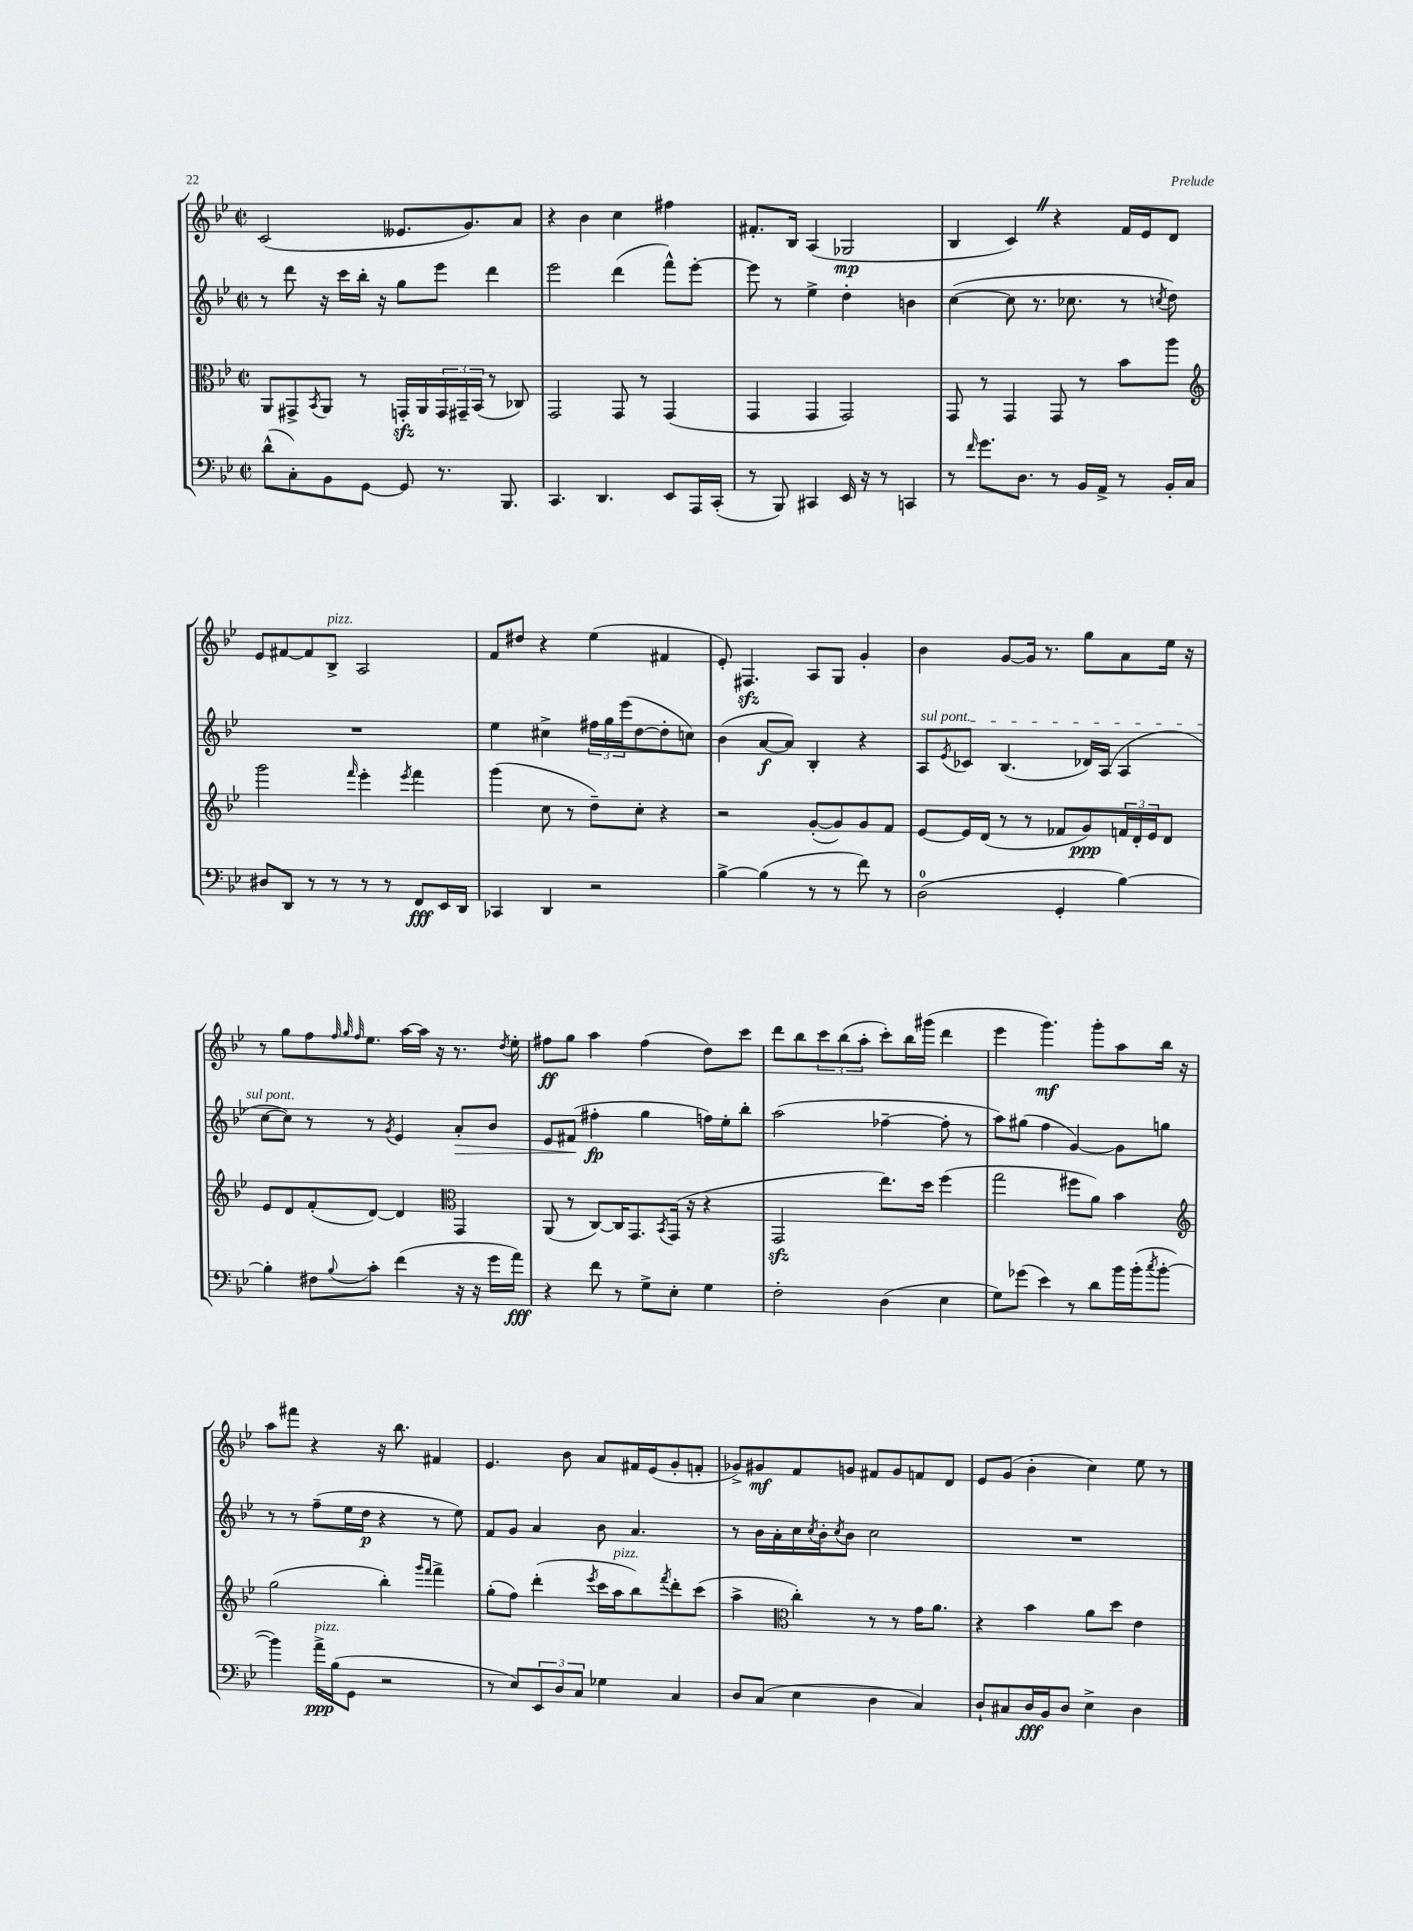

**kern	**kern	**kern	**kern
*staff4	*staff3	*staff2	*staff1
*clefF4	*clefC3	*clefG2	*clefG2
*k[b-e-]	*k[b-e-]	*k[b-e-]	*k[b-e-]
*M2/2	*M2/2	*M2/2	*M2/2
*met(c|)	*met(c|)	*met(c|)	*met(c|)
(8d^^	8AA	8r	(2c
8C')	8GG#^	8ddd	.
.	8qBB-	.	.
8BB-	8AA	16r	.
.	.	16ccc	.
[8GG	8r	16bb-'	.
.	.	16r	.
8GG]	16GG'	8gg	8.e--
.	16AA	.	.
8.r	24GG	8eee-	.
.	24GG#~	.	.
.	.	.	8.g)
.	(24BB-	.	.
.	8r	4ddd	.
8.BBB-	.	.	.
.	8C-)	.	8a
=	=	=	=
4.CC	2GG	2eee-	4r
.	.	.	4b-
4.DD	.	.	.
.	8GG	(4ddd	4cc
.	8r	.	.
8EE-	(4GG	8fff^^)	4ff#
16AAA	.	[8eee-'	.
(16CC'	.	.	.
=	=	=	=
8r	4GG	8eee-]	8.f#'
8BBB-)	.	8r	.
.	.	.	16B-
4CC#	4GG	4ee-^	(4A
16EE-	2GG)	4dd'	2G-
16r	.	.	.
8r	.	.	.
4CC	.	4b	.
=	=	=	=
8r	8GG	([4cc	4B-
16qqf	.	.	.
8.g	8r	.	.
.	4GG	8cc]	4c)
8.D	.	.	.
.	.	8.r	.
8r	8GG	.	4r
.	.	8.cc-	.
16BB-	8r	.	.
16AA^	.	.	.
8r	8b-	8r	16f
.	.	.	16e-
.	.	8qcc	.
16BB-'	8aa	8dd)	8d
16C	.	.	.
=	=	=	=
*	*clefG2	*	*
8D#	2ggg	1r	8e-
8DD	.	.	[8f#
8r	.	.	8f#]
8r	.	.	8B-^
.	16qqfff	.	.
8r	4eee-'	.	2A
8r	.	.	.
.	8qeee-	.	.
8FF	4fff	.	.
16EE-	.	.	.
16DD	.	.	.
=	=	=	=
4CC-	(4ggg	4ee-	8f
.	.	.	8dd#
4DD	8cc	4cc#^	4r
.	8r	.	.
2r	8dd~)	24ff#	(4ee-
.	.	24gg	.
.	.	(24eee-	.
.	8cc'	[8dd	.
.	4r	8dd']	4f#
.	.	8cc)	.
=	=	=	=
[4B-^	2r	(4b-	8e-')
.	.	.	4.F#
(4B-]	.	[8a	.
.	.	8a])	.
8r	([8g'	4B-'	8A
8r	8g])	.	8G
8f)	8g	4r	4g'
8r	8f	.	.
=	=	=	=
(2D	[8e-	8A	4b-
.	.	8qe-	.
.	16e-]	8c-	.
.	(16d	.	.
.	8r	(4.B-	[8g
.	8r	.	16g]
.	.	.	8.r
4GG'	8f-	.	.
.	8g)	16d-)	8gg
.	.	(16A	.
[4B-)	24f	4A	8a
.	24d'	.	.
.	24e-	.	.
.	8d	.	16ee-
.	.	.	16r
=	=	=	=
4B-']	8e-	[8cc	8r
.	8d	8cc])	8gg
8F#	(8f'	8r	8ff
.	.	.	32qqff
.	.	.	32qqgg
8qqB-	.	.	32qqff
8c'	[8d)	8r	8.ee-
.	.	8qg	.
(4f	4d]	4e-	.
.	.	.	[16aa
.	.	.	16aa]
.	.	.	16r
*	*clefC3	*	*
16r	4GG	8a'	8.r
16r	.	.	.
16g	.	8b-	.
.	.	.	8qdd
16a)	.	.	16ee-'
=	=	=	=
4r	(8AA	8e-	8ff#
.	8r	(8f#	8gg
8f	[8C)	4ff#'	4aa
8r	16C]	.	.
.	8.GG	.	.
8G^	.	4gg	(4ff#
.	8qBB-	.	.
8E-'	(16GG	.	.
.	16r	.	.
4G	4r	16ff)	8dd)
.	.	16ee-'	.
.	.	8bb-'	8ccc
=	=	=	=
2F'	2GG	(2aa	8ddd
.	.	.	8bb-
.	.	.	12ccc
.	.	.	(12bb-
.	.	.	12aa'
(4D	8.ee-)	[4ff-~	8ccc')
.	.	.	16bb-
.	16dd	.	(16ggg#
4E-	(4ff	8ff-']	4ddd
.	.	8r	.
=	=	=	=
8G)	2gg	8aa)	4eee-
(8g-	.	(8gg#	.
4e-)	.	4ff	4.ggg)
8r	8ff#	[4g)	.
8d	8a)	.	8ggg'
16b-	4b-	8g]	8aa
(16b-'	.	.	.
8qcc	.	.	.
[8b-'	.	8gg	16bb-
.	.	.	16r
=	=	=	=
*	*clefG2	*	*
4b-])	(2gg	8r	8aa
.	.	8r	8fff#
16a^	.	(8ff~	4r
(16B-	.	.	.
8GG	.	16ee-	.
.	.	16dd	.
2r	4bb-')	4r	16r
.	.	.	8.bb-
.	16qqggg	.	.
.	16qqfff	.	.
.	4fff^	8r	4f#
.	.	8ee-)	.
=	=	=	=
8r	(8gg'	8f	4.e-
8E-)	8ff)	8g	.
12EE-	(4ddd'	4a	.
12D	.	.	.
.	.	.	8b-
12C	.	.	.
.	8qeee-	.	.
4G-	16ccc	8b-	8a
.	16aa	.	.
.	8bb-)	4.a	16f#
.	.	.	(16e-
.	8qfff	.	.
4C	8ddd'	.	8g'
.	(8ccc	.	8f'
=	=	=	=
8D	4aa^	8r	8g-^)
(8C	.	16b-	8g#
.	.	16a'	.
*	*clefC3	*	*
4E-	4cc')	16cc	8f
.	.	8qcc	.
.	.	16b-'	.
.	.	8qcc	.
.	.	8b-	8g
4D	8r	2cc	8f#
.	8r	.	8g
4C)	16g	.	8f
.	8.a	.	.
.	.	.	8d
=	=	=	=
8D`	4r	1r	8e-
8C#	.	.	(8g
16D	4b-	.	4b-'
16BB-	.	.	.
8D	.	.	.
4E-^	8a	.	4cc)
.	8dd	.	.
4D	4e-	.	8ee-
.	.	.	8r
==	==	==	==
*-	*-	*-	*-
